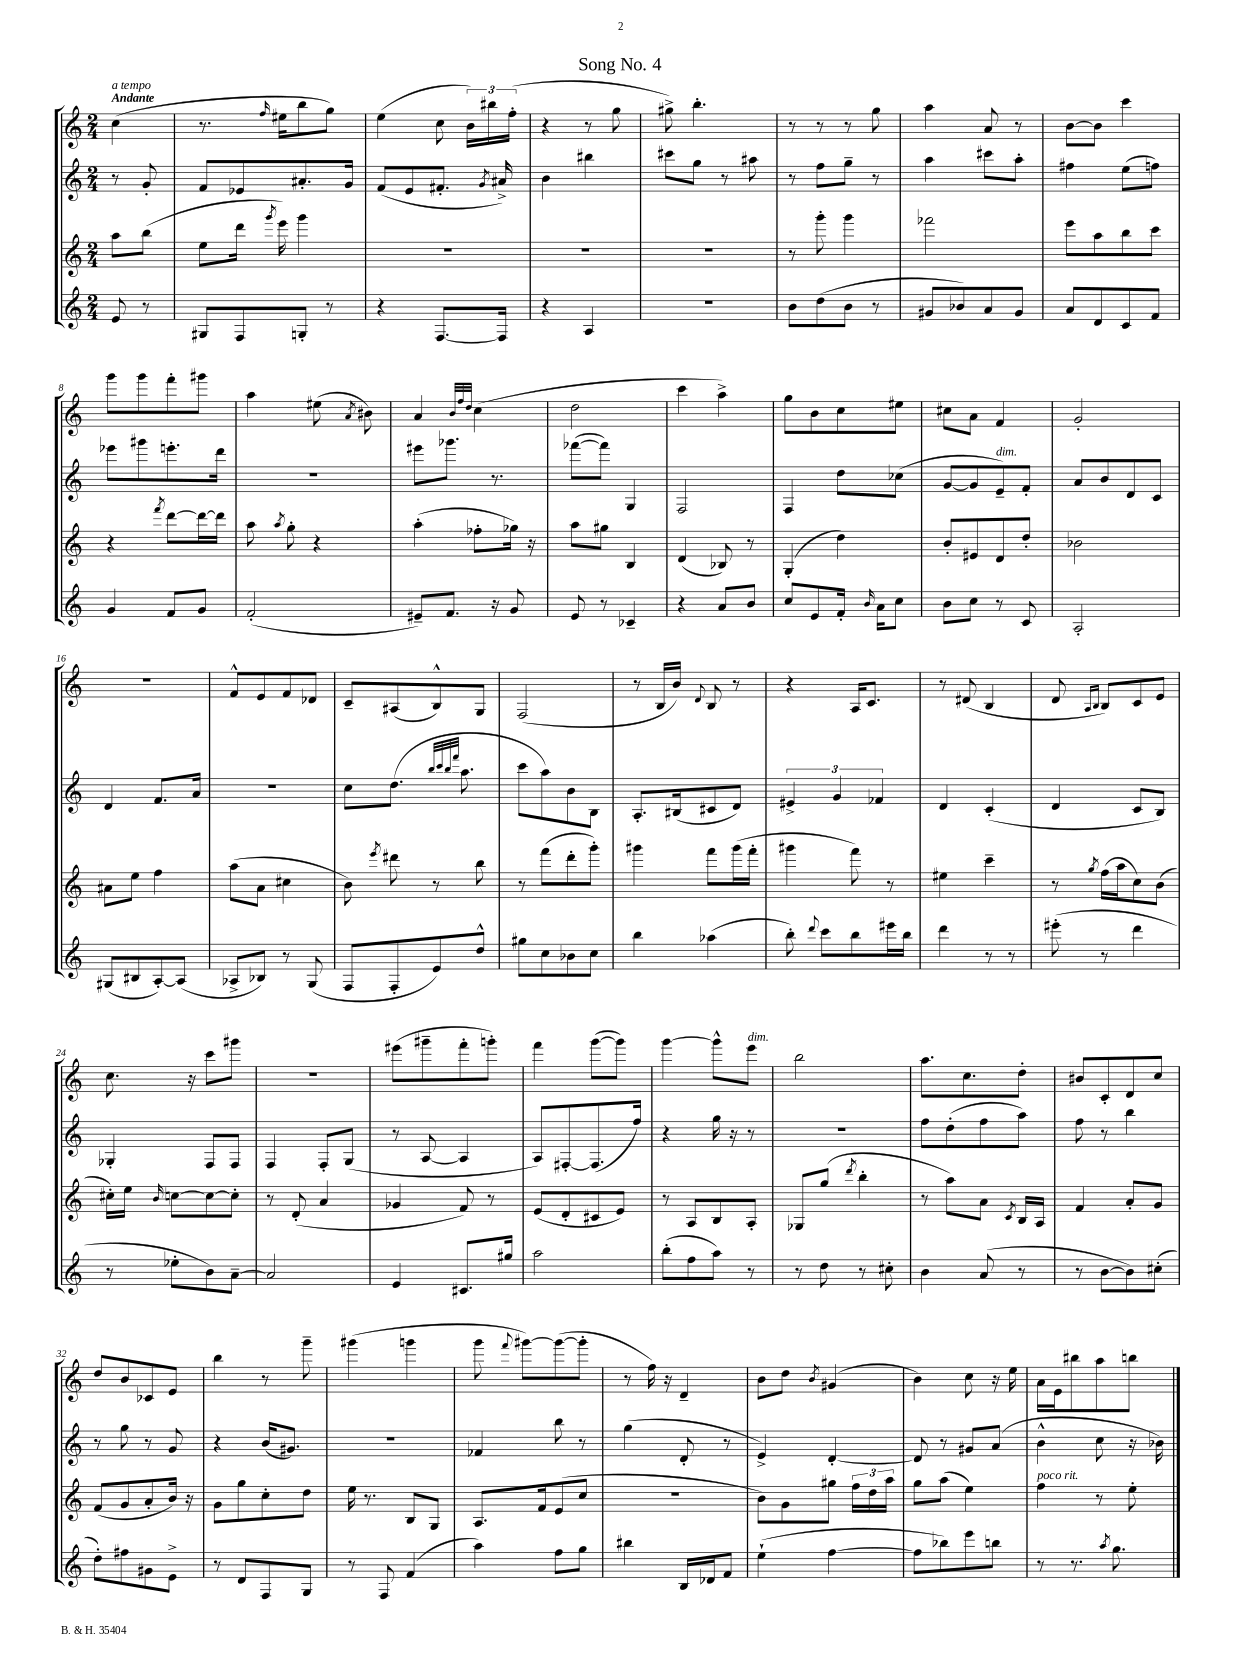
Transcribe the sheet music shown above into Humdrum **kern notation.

**kern	**kern	**kern	**kern
*part4	*part3	*part2	*part1
*staff4	*staff3	*staff2	*staff1
*clefG2	*clefG2	*clefG2	*clefG2
*k[]	*k[]	*k[]	*k[]
*M2/4	*M2/4	*M2/4	*M2/4
=	=	=	=
!	!	!	!LO:TX:a:B:t=Andante
!	!	!	!LO:TX:a:i:t=a tempo
8e/	8aa\L	8r	(4cc\
8r	(8bb\J	8g'/	.
=1	=1	=1	=1
8G#X/L	8ee\L	8f/L	8.r
8F/	16ddd\Jk	8e-X/	.
.	8qggg/	.	16qqff/
.	16eee\)	.	16ee#X\KL
8Gn'/J	4ggg\	8.a#X'/	8bb\
8r	.	.	8gg\J)
.	.	16g/Jk	.
=2	=2	=2	=2
4r	2r	(8f/L	(4ee\
.	.	8e/	.
[8.F/L	.	8.f#X'/J	8cc\
.	.	.	24b\LL)
.	.	.	24bb#X\
.	.	8qg/	.
16F/Jk]	.	16a#X^/)	.
.	.	.	(24ff'\JJ
=3	=3	=3	=3
4r	2r	4b\	4r
4A/	.	4bb#X\	8r
.	.	.	8gg\
=4	=4	=4	=4
2r	2r	8ccc#X\L	8gg#X^\)
.	.	8gg\J	4.bb'\
.	.	8r	.
.	.	8aa#X\	.
=5	=5	=5	=5
8b\L	8r	8r	8r
(8dd\	8ggg'\	8ff\L	8r
8b\J	4ggg\	8gg~\J	8r
8r	.	8r	8gg\
=6	=6	=6	=6
8g#X/L	2fff-X\	4aa\	4aa\
8b-X/)	.	.	.
8a/	.	8ccc#X\L	8a/
8g#/J	.	8aa'\J	8r
=7	=7	=7	=7
8a/L	8eee\L	4ff#X\	[8b\L
8d/	8aa\	.	8b\J]
8c/	8bb\	(8ee\L	4ccc\
8f/J	8ccc\J	8ffn\J)	.
!!LO:LB:g=z
=8	=8	=8	=8
4g/	4r	8eee-X\L	8ggg\L
.	.	8ggg#X\	8ggg\
.	8qfff/	.	.
8f/L	[8ddd\L	8.eeen'\	8fff'\
8g/J	16ddd\L_	.	8ggg#X\J
.	16ddd\JJ]	16ddd\Jk	.
=9	=9	=9	=9
(2f'/	8aa\	2r	4aa\
.	8qaa/	.	.
.	8gg'\	.	.
.	4r	.	(8ee#X\
.	.	.	8qa/
.	.	.	8b#X\)
=10	=10	=10	=10
8e#X~/L)	(4aa'\	8eee#X\L	4a/
8.f/J	.	8.ggg-X\J	.
.	.	.	32qqb/LLL
.	.	.	32qqff/
.	.	.	32qqdd/JJJ
.	8ff-X'\L	.	(4cc\
16r	.	8.r	.
8g/	16gg-X\Jk)	.	.
.	16r	.	.
=11	=11	=11	=11
8e/	8aa\L	([8fff-X\L	2dd\
8r	8gg#X\J	8fff-\J])	.
4c-X~/	4B/	4G/	.
=12	=12	=12	=12
4r	(4d/	2F/	4ccc\
8a/L	8B-X/)	.	4aa^\)
8b/J	8r	.	.
=13	=13	=13	=13
8cc/L	(4G'/	4F/	8gg\L
8e/	.	.	8b\
16f'/Jk	4dd\)	8dd\L	8cc\
16qqb/	.	.	.
16a\KL	.	.	.
8cc\J	.	(8cc-X\J	8ee#X\J
=14	=14	=14	=14
8b\L	8b'/L	[8g/L	8cc#X\L
8cc\J	8e#X/	8g/]	8a\J
!	!	!LO:TX:a:i:t=dim.	!
8r	8d/	8e~/)	4f/
8c/	8dd'/J	8f'/J	.
=15	=15	=15	=15
2A'/	2b-X\	8a/L	2g'/
.	.	8b/	.
.	.	8d/	.
.	.	8c/J	.
!!LO:LB:g=z
=16	=16	=16	=16
(8G#X/L	8a#X\L	4d/	2r
8B#X/	8ee\J	.	.
[8A'/)	4ff\	8.f/L	.
(8A/J]	.	.	.
.	.	16a/Jk	.
=17	=17	=17	=17
8A-X^/L	(8aa\L	2r	8f^^/L
8B-X/J)	8a\J	.	8e/
8r	4cc#X\	.	8f/
(8G/	.	.	8d-X/J
=18	=18	=18	=18
8F/L	8b\)	8cc\L	8c~/L
.	8qeee/	.	.
8F'/	8ddd#X\	(8.dd\J	(8A#X/
8e/)	8r	.	8B^^/)
.	.	32qqbb/LLL	.
.	.	32qqccc/	.
.	.	32qqbb/	.
.	.	32qqfff/JJJ	.
.	.	8.aa\	.
8dd^^/J	8bb\	.	8G/J
=19	=19	=19	=19
8gg#X\L	8r	8ccc\L	(2F/
8cc\	(8fff\L	8aa\)	.
8b-X\	8ddd'\	8b\	.
8cc\J	8ggg'\J)	8B\J	.
=20	=20	=20	=20
4bb\	4ggg#X\	8.A'/L	8r
.	.	.	16B/LL
.	.	(16B#X/k	16b/JJ)
.	.	.	8qqd/
(4aa-X\	8fff\L	8c#X/	8B/
.	(16ggg#\L	8d/J)	8r
.	16fff'\JJ	.	.
=21	=21	=21	=21
8bb'\)	4ggg#X\	6e#X^/	4r
8qqddd/	.	.	.
8ccc\L	.	.	.
.	.	6g/	.
8bb\	8fff\)	.	16A/KL
.	.	.	8.c/J
.	.	6f-X/	.
16eee#X\L	8r	.	.
16bb\JJ	.	.	.
=22	=22	=22	=22
4ddd\	4ee#X\	4d/	8r
.	.	.	(8d#X/
8r	4ccc~\	(4c'/	4B/
8r	.	.	.
=23	=23	=23	=23
(8eee#X'\	8r	4d/	8d/
.	.	.	16qqA/LL
.	8qgg/	.	16qqB/JJ
8r	(16ff\LL	.	8B/L)
.	16aa\J	.	.
4ddd\	8cc\)	8c/L	8c/
.	(8b\J	8B/J)	8e/J
!!LO:LB:g=z
=24	=24	=24	=24
8r	16cc#X'\LL)	4G-X'/	8.cc\
.	16ee\JJ	.	.
.	16qqb/	.	.
8ee-X'\L	[8ccn\L	.	.
.	.	.	16r
8b\)	8cc\_	8F/L	8ccc\L
[8a~\J	8cc'\J]	8F/J	8ggg#X\J
=25	=25	=25	=25
2a/]	8r	4F/	2r
.	(8d'/	.	.
.	4a/	8F'/L	.
.	.	(8G/J	.
=26	=26	=26	=26
4e/	4g-X/	8r	(8eee#X\L
.	.	[8A/	8ggg#X~\
8.c#X/L	8f/)	4A/]	8fff'\
.	8r	.	8gggn'\J)
16gg#X/Jk	.	.	.
=27	=27	=27	=27
2aa\	(8e/L	8A/L)	4fff\
.	8d'/	[8F#X'/	.
.	8c#X/	(8.F#/]	([8ggg\L
.	8e/J)	.	8ggg\J])
.	.	16ff/Jk)	.
=28	=28	=28	=28
(8bb'\L	8r	4r	[4ggg\
8ff\	8A/L	.	.
8aa\J)	8B/	16gg\	8ggg^^\L]
.	.	16r	.
!	!	!	!LO:TX:a:i:t=dim.
8r	8A'/J	8r	8eee\J
=29	=29	=29	=29
8r	8G-X/L	2r	2bb\
8dd\	(8gg/J	.	.
.	8qddd/	.	.
8r	4bb'\	.	.
8cc#X'\	.	.	.
=30	=30	=30	=30
4b\	8r	8ff\L	8.aa\L
.	8aa\L)	(8dd'\	.
.	.	.	8.cc\
(8a/	8a\J	8ff\	.
.	8qc/	.	.
8r	16B/LL	8aa\J)	8dd'\J
.	16A/JJ	.	.
=31	=31	=31	=31
8r	4f/	8ff\	8b#X/L
[8b\L	.	8r	8c'/
8b\])	8a'/L	4bb\	8d/
(8cc#X'\J	8g/J	.	8cc/J
!!LO:LB:g=z
=32	=32	=32	=32
8dd'\L)	(8f/L	8r	8dd/L
8ff#X\	8g/	8gg\	8b/
8g#X\	8a'/	8r	8c-X/
8e^\J	16b/Jk)	8g/	8e/J
.	16r	.	.
=33	=33	=33	=33
8r	8g\L	4r	4bb\
8d/L	8gg\	.	.
8F/	8cc'\	(16b/KL	8r
.	.	8.g#X/J)	.
8G/J	8dd\J	.	8ggg~\
=34	=34	=34	=34
8r	16ee\	2r	(4ggg#X\
.	8.r	.	.
8F/	.	.	.
(4f/	8B/L	.	4gggn\
.	8G/J	.	.
=35	=35	=35	=35
4aa\)	8.A/L	4f-X/	8ggg\
.	.	.	8qqfff/
.	.	.	[8ggg#X\L)
.	16f/k	.	.
8ff\L	(8e/	8bb\	(8ggg#\_
8gg\J	8cc/J	8r	8ggg#'\J]
=36	=36	=36	=36
4bb#X\	2r	(4gg\	8r
.	.	.	16ff\)
.	.	.	16r
16B/LL	.	8d'/	4d~/
16d-X/J	.	.	.
8f/J	.	8r	.
=37	=37	=37	=37
(4ee`\	8b\L)	4e^/)	8b\L
.	8g\	.	8dd\J
.	.	.	8qb/
[4ff\	8gg#X\J	[4d'/	(4g#X/
.	24ff\LL	.	.
.	24dd\	.	.
.	24aa\JJ	.	.
=38	=38	=38	=38
8ff\L]	8gg\L	8d/]	4b\)
8bb-X\)	(8aa\J	8r	.
8eee\	4ee\)	8g#X/L	8cc\
8bbn\J	.	(8a/J	16r
.	.	.	16ee\
=39	=39	=39	=39
!	!LO:TX:a:i:t=poco rit.	!	!
8r	4ff\	4b^^\	16a\LL
.	.	.	16e\J
8.r	.	.	8bb#X\
.	8r	8cc\	8aa\
8qaa/	.	.	.
8.gg\	.	.	.
.	8ee'\	16r	8bbn\J
.	.	16b-X\)	.
==	==	==	==
*-	*-	*-	*-
